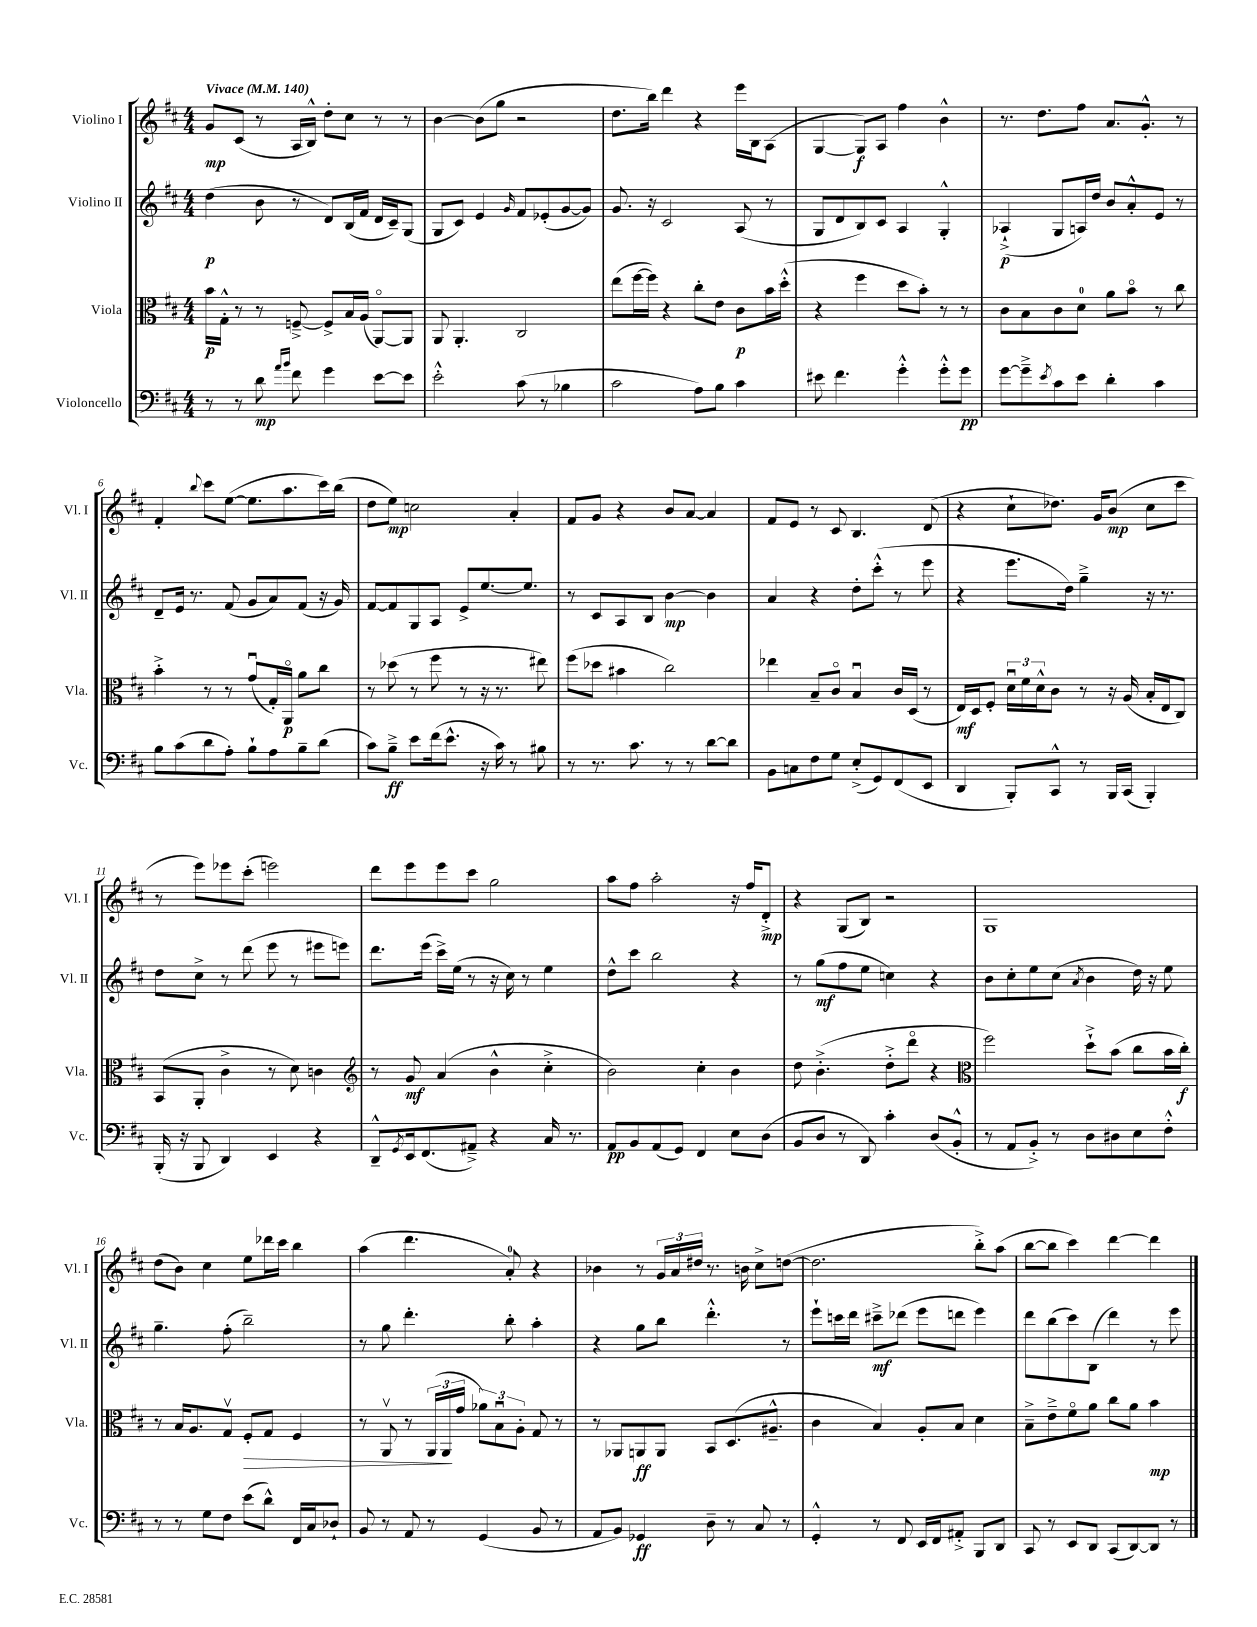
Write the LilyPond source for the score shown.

<<
\new StaffGroup <<
\new Staff = "s0" \with { instrumentName = "Violino I" shortInstrumentName = "Vl. I" } {
    \clef treble \key d \major \numericTimeSignature \time 4/4 \tempo "Vivace" 4 = 140
    g'8\mp cis'8( r8 a16 b16-^) d''8-. cis''8 r8 r8 |
    b'4~ b'8( g''8 r2 |
    d''8. b''16) d'''4 r4 e'''16 b16 a8( |
    g4~ g8\f) a8 fis''4 b'4-^ |
    r8. d''8. fis''8 a'8. g'8.-.-^ r8 |
    fis'4-. \appoggiatura { b''8 } cis'''8 e''8~( e''8. a''8. cis'''16) b''16( |
    d''8 e''8\mp) c''2 a'4-. |
    fis'8 g'8 r4 b'8 a'8~ a'4 |
    fis'8 e'8 r8 cis'8 b4. d'8( |
    r4 cis''8-! des''8.) g'16 b'8\mp( cis''8 cis'''8 |
    r8 e'''8) ees'''8 cis'''8-.( e'''2) |
    d'''8 e'''8 e'''8 cis'''8 g''2 |
    a''8 fis''8 a''2-. r16 fis''16 d'8-.->\mp |
    r4 g8( b8) r2 |
    g1 |
    d''8( b'8) cis''4 e''8 des'''16 cis'''16 b''4 |
    a''4( d'''4. a'8-0-.) r4 |
    bes'4 r8 \tuplet 3/2 { g'16 a'16 dis''16 } r8. b'16 cis''8-> d''8~( |
    d''2. b''8-.->) a''8( |
    b''8~ b''8 cis'''4) d'''4~ d'''4 \bar "|." |
}
\new Staff = "s1" \with { instrumentName = "Violino II" shortInstrumentName = "Vl. II" } {
    \clef treble \key d \major \numericTimeSignature \time 4/4
    d''4\p( b'8 r8 d'8) b16( fis'16 d'16 cis'16--) g8( |
    g8 cis'8) e'4 \grace { g'16 } fis'8 ees'8-.( g'8~ g'8) |
    g'8. r16 cis'2 a8( r8 |
    g8 d'8 b8) cis'8 a4 g4-.-^ |
    aes4-!->\p( g8 a16) d''16 b'8 a'8-.-^ e'8 r8 |
    d'8-- e'16 r8. fis'8( g'8 a'8) fis'8( r16 g'16) |
    fis'8~ fis'8 g8 a8 e'8-> e''8.~ e''8. |
    r8 cis'8 a8 b8 b'4~\mp b'4 |
    a'4 r4 d''8-. cis'''8-.-^( r8 e'''8 |
    r4 e'''8. d''16) g''4---> r16 r8. |
    d''8 cis''8-> r8 d'''8( e'''8 r8 eis'''8 e'''8) |
    d'''8. e'''16( cis'''16->) e''16( r8 r16 cis''16) r8 e''4 |
    d''8-^ cis'''8 b''2 r4 |
    r8 g''8\mf( fis''8 e''8 c''4) r4 |
    b'8 cis''8-. e''8 cis''8( \acciaccatura { a'8 } b'4 d''16) r16 e''8 |
    g''4.-- fis''8-.( b''2--) |
    r8 g''8 d'''4.-. b''8-. a''4-. |
    r4 g''8 b''8 d'''4.-.-^ r8 |
    e'''8-! c'''16 d'''16 cis'''8--->\mf des'''8( e'''8 d'''8 e'''4) |
    d'''8 b''8( cis'''8) b8( d'''4) r8 e'''8 \bar "|." |
}
\new Staff = "s2" \with { instrumentName = "Viola" shortInstrumentName = "Vla." } {
    \clef alto \key d \major \numericTimeSignature \time 4/4
    b'16\p g16-.-^ r8 r8 f8~---> f8-> b16 a16( a,8~\flageolet) a,8 |
    a,8 a,4.-. cis2 |
    e''8( fis''16~ fis''16) r4 cis''8-. e'8 cis'8\p b'16 d''16-.-^( |
    r4 fis''4 d''8 b'8-.) r8 r8 |
    cis'8 b8 cis'8 d'8-0 a'8 b'8\flageolet r8 cis''8 |
    b'4-.-> r8 r8 g'8\downbow( g16-.) a,16\flageolet\p a'8 cis''8 |
    r8 des''8( r8 fis''8 r8 r16 r8. eis''8) |
    fis''8( des''8 bis'4 cis''2) |
    ees''4 b8-- cis'8\flageolet b4\downbow cis'16 d16( r8 |
    e16\mf) d16 fis8-. \tuplet 3/2 { d'16\downbow fis'16 d'16-^ } cis'8 r8 r16 a16( b16-. e16 cis8) |
    b,8( a,8-. cis'4-> r8 d'8) c'4 |
    \clef treble r8 g'8\mf a'4( b'4-^ cis''4-.-> |
    b'2) cis''4-. b'4 |
    d''8 b'4.-.->( d''8-.-> d'''8\flageolet r4 |
    \clef alto fis''2) d''8-!-> b'8( cis''8 b'16 cis''16-.\f) |
    r8 b16 a8. g8\upbow fis8-.\> g8 fis4 |
    r8 a,8\upbow r8 \tuplet 3/2 { a,16( a,16\! g'16 } \tuplet 3/2 { aes'8) b8\downbow a8-. } g8 r8 |
    r8 aes,8 a,8\ff a,8 b,8 d8.( ais8.---^ |
    cis'4 b4) a8-. b8 d'4 |
    b8---> e'8---> fis'8\flageolet a'8 cis''8 a'8 b'4\mp \bar "|." |
}
\new Staff = "s3" \with { instrumentName = "Violoncello" shortInstrumentName = "Vc." } {
    \clef bass \key d \major \numericTimeSignature \time 4/4
    r8 r8 d'8\mp \grace { a'16 b'16 } fis'8 g'4 e'8~ e'8 |
    e'2-.-^ cis'8( r8 bes4 |
    cis'2 a8) b8 cis'4 |
    eis'8 fis'4. g'4-.-^ g'8-.-^ g'8\pp |
    g'8~ g'8---> \acciaccatura { e'8 } cis'8 e'8 d'4-. cis'4 |
    b8 cis'8( d'8 a8-.) b8-! a8 b8-- d'8( |
    cis'8) b8--->\ff e'8 fis'16( e'8.-^ r16 cis'16) r8 bis8 |
    r8 r8. cis'8. r8 r8 d'8~ d'8 |
    b,8 c8 fis8 g8 e8-.->( g,8) fis,8( e,8 |
    d,4 b,,8-.) cis,8-^ r8 b,,16 cis,16( b,,4-.) |
    b,,16-.( r16 b,,8 d,4) e,4 r4 |
    d,8---^ \acciaccatura { g,8 } e,16 fis,8.( ais,8--->) r4 cis16 r8. |
    a,8\pp b,8 a,8( g,8) fis,4 e8 d8( |
    b,8 d8 r8 d,8) cis'4-. d8( b,8-.-^ |
    r8 a,8 b,8-.->) r8 d8 dis8 e8 fis8-.-^ |
    r8 r8 g8 fis8 e'8( d'8-^) fis,16 cis16 des8-! |
    b,8 r8 a,8 r8 g,4( b,8 r8 |
    a,8 b,8) ges,4\ff d8-- r8 cis8 r8 |
    g,4-.-^ r8 fis,8 e,16 fis,16 ais,8-.-> b,,8 d,8 |
    cis,8 r8 e,8 d,8 cis,8( d,8~) d,8 r8 \bar "|." |
}
>>
>>
